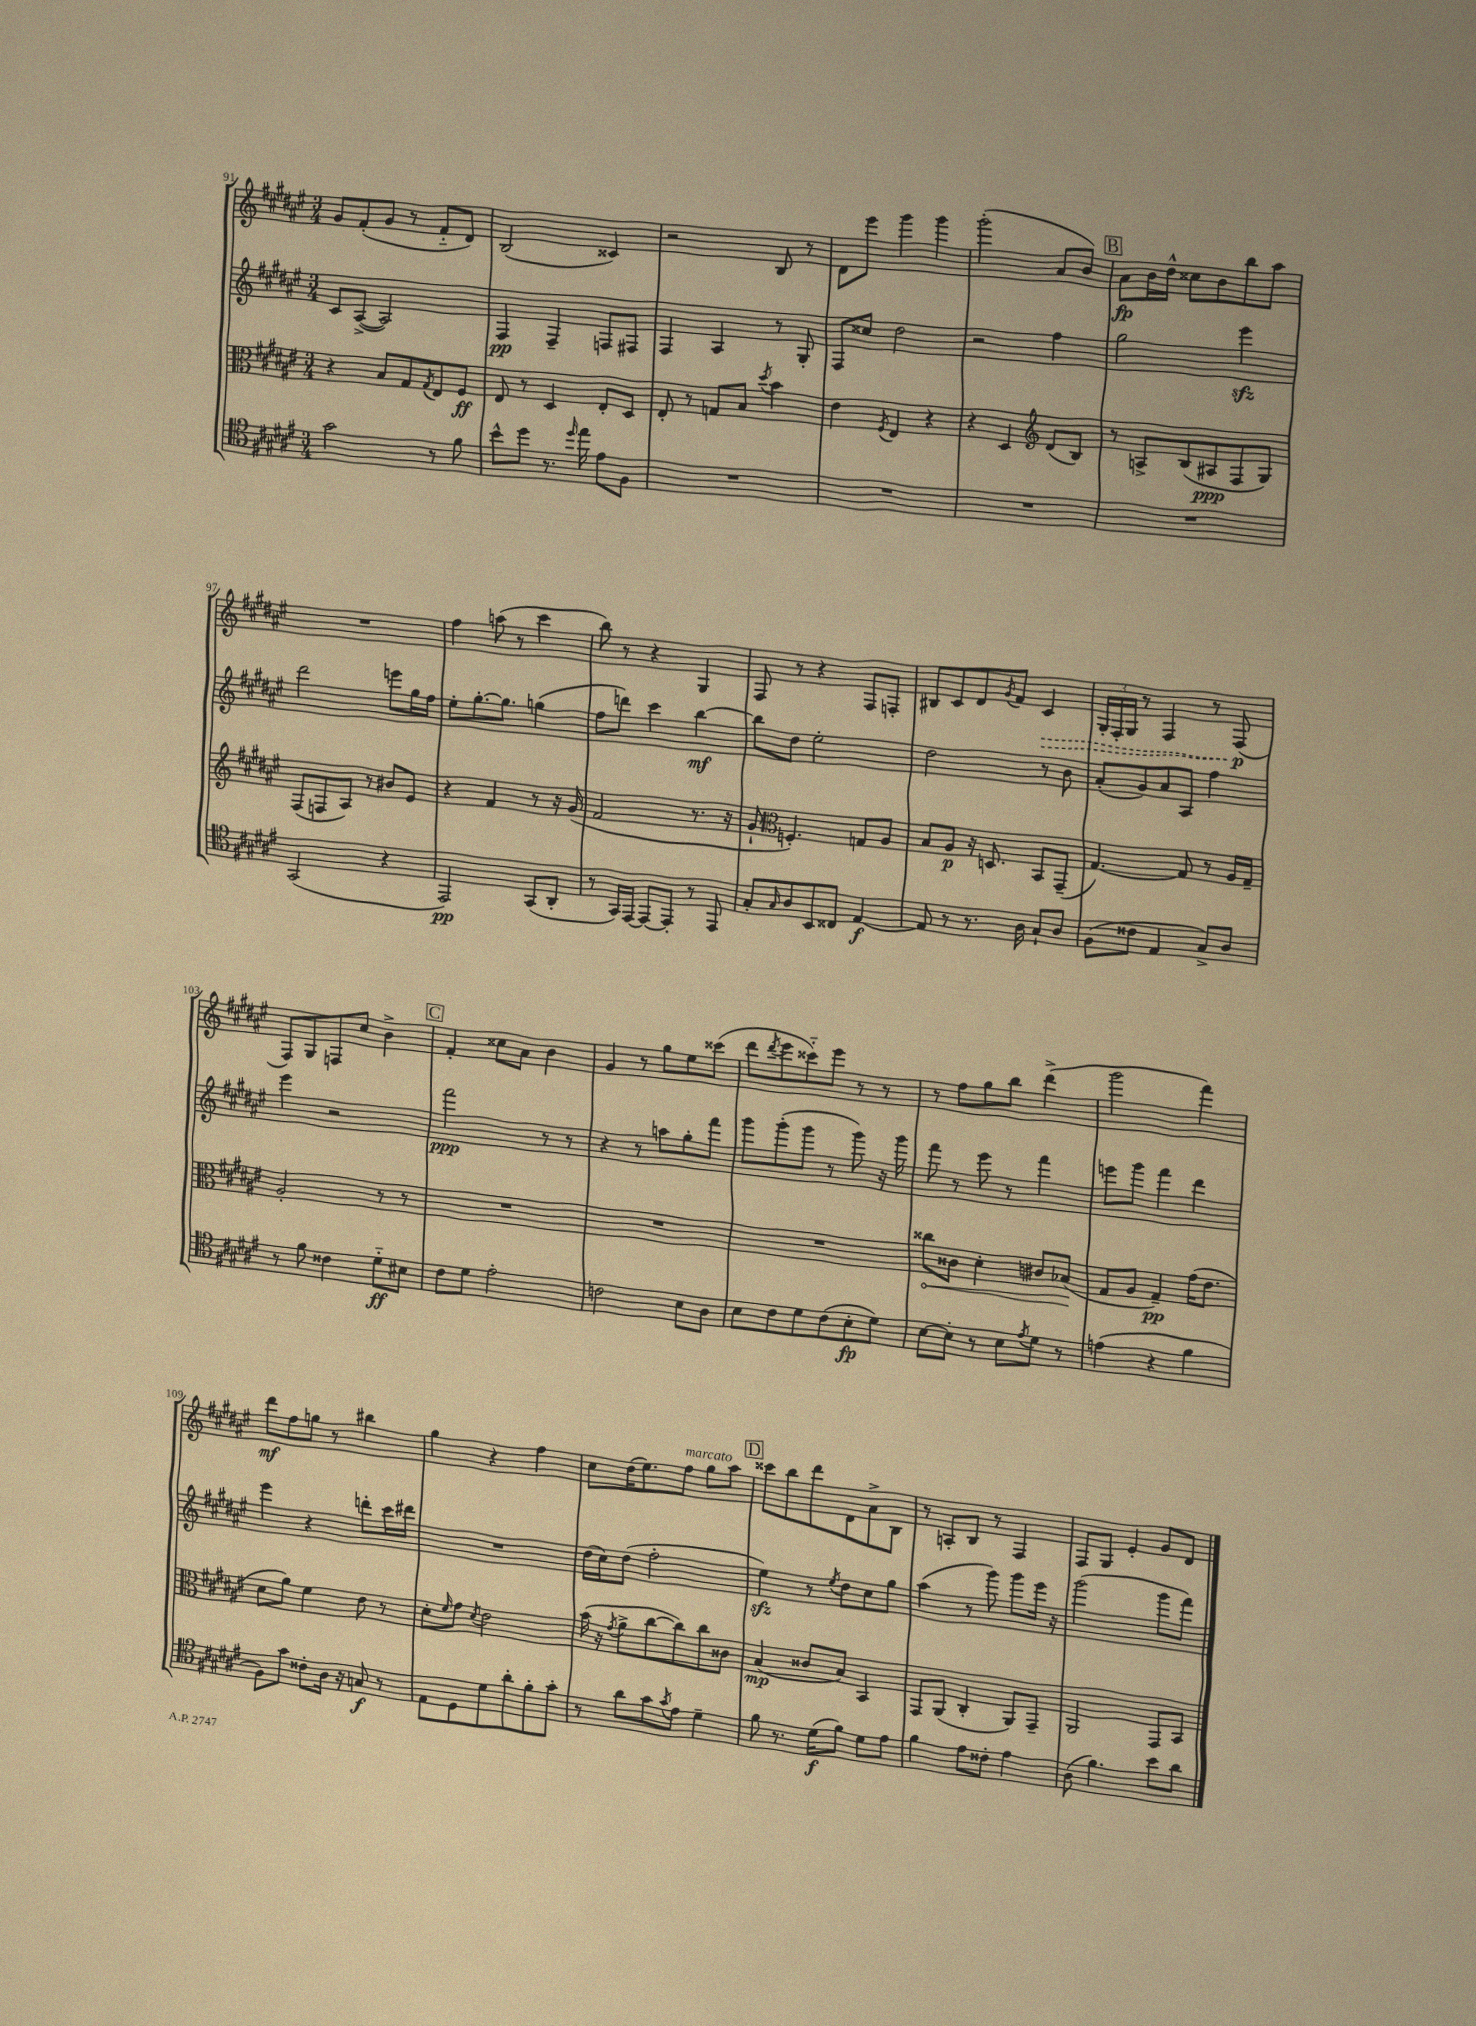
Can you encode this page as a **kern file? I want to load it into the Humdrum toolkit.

**kern	**dynam	**kern	**dynam	**kern	**dynam	**kern	**dynam
*part4	*part4	*part3	*part3	*part2	*part2	*part1	*part1
*staff4	*staff4	*staff3	*staff3	*staff2	*staff2	*staff1	*staff1
*clefC4	*	*clefC3	*	*clefG2	*	*clefG2	*
*k[f#c#g#d#a#e#]	*	*k[f#c#g#d#a#e#]	*	*k[f#c#g#d#a#e#]	*	*k[f#c#g#d#a#e#]	*
*M3/4	*	*M3/4	*	*M3/4	*	*M3/4	*
=91	=91	=91	=91	=91	=91	=91	=91
2g#\	.	4r	.	8c#/L	.	8g#/L	.
.	.	.	.	([8A#^/J	.	(8f#'/	.
.	.	8B/L	.	2A#/])	.	8g#/J	.
.	.	8G#/	.	.	.	8r	.
.	.	8qG#/	.	.	.	.	.
8r	.	8E#/	.	.	.	8f#/L	.
8f#\	.	8F#/J	ff	.	.	8d#/J)	.
=92	=92	=92	=92	=92	=92	=92	=92
8b^^\L	.	8E#/	.	4F#/	pp	(2B/	.
8dd#\J	.	8r	.	.	.	.	.
8.r	.	4D#/	.	4F#~/	.	.	.
16qqdd#/	.	.	.	.	.	.	.
16ee#\	.	.	.	.	.	.	.
8e#\L	.	8E#'/L	.	8Fn/L	.	4c##X/)	.
8F#\J	.	8D#/J	.	8F#X/J	.	.	.
=93	=93	=93	=93	=93	=93	=93	=93
2.r	.	8E#'/	.	4F#/	.	2r	.
.	.	8r	.	.	.	.	.
.	.	8Gn/L	.	4A#/	.	.	.
.	.	8B/J	.	.	.	.	.
.	.	8qdd#/	.	.	.	.	.
.	.	4b\	.	8r	.	8B/	.
.	.	.	.	8G#'/	.	8r	.
=94	=94	=94	=94	=94	=94	=94	=94
2.r	.	4e#\	.	8F#/L	.	8d#\L	.
.	.	.	.	8cc##X/J	.	8eee#\J	.
.	.	8qF#/	.	.	.	.	.
.	.	4E#/	.	2dd#\	.	4ggg#\	.
.	.	4r	.	.	.	4ggg#\	.
=95	=95	=95	=95	=95	=95	=95	=95
2.r	.	4r	.	2r	.	(2ggg#'\	.
.	.	4D#/	.	.	.	.	.
*	*	*clefG2	*	*	*	*	*
.	.	(8d#/L	.	4ff#\	.	8a#/L	.
.	.	8B/J)	.	.	.	8b/J)	.
!!LO:REH:place=s1:t=B
=96	=96	=96	=96	=96	=96	=96	=96
2.r	.	8r	.	2gg#\	.	8a#\L	fp
.	.	8An^/L	.	.	.	16b\L	.
.	.	.	.	.	.	16dd#^^\JJ	.
.	.	(8B/	.	.	.	8cc##X\L	.
.	.	8A#X/	ppp	.	.	8b\	.
.	.	8F#/	.	4eee#zz\	.	8bb\	.
.	.	8G#/J)	.	.	.	8aa#\J	.
!!LO:LB:g=z
=97	=97	=97	=97	=97	=97	=97	=97
(2GG#/	.	(8F#/L	.	2ddd#\	.	2.r	.
.	.	8Fn/	.	.	.	.	.
.	.	8A#/J)	.	.	.	.	.
.	.	8r	.	.	.	.	.
4r	.	8b#X/L	.	8eeen\L	.	.	.
.	.	8e#/J	.	16gg#\L	.	.	.
.	.	.	.	16ff#\JJ	.	.	.
=98	=98	=98	=98	=98	=98	=98	=98
2EE#/)	pp	4r	.	8ee#'\L	.	4ff#\	.
.	.	.	.	[8.gg#'\	.	.	.
.	.	4f#/	.	.	.	(8aan\	.
.	.	.	.	8.gg#\J]	.	.	.
.	.	.	.	.	.	8r	.
(8GG#/L	.	8r	.	(4ggn\	.	4ccc#\	.
8AA#'/J	.	16r	.	.	.	.	.
.	.	(16g#/	.	.	.	.	.
=99	=99	=99	=99	=99	=99	=99	=99
8r	.	2f#/	.	8ff#\L	.	8bb\)	.
16GG#/LL)	.	.	.	8dddn\J)	.	8r	.
[16EE#/JJ	.	.	.	.	.	.	.
8EE#/L_	.	.	.	4ccc#\	.	4r	.
8EE#'/J]	.	.	.	.	.	.	.
8r	.	8.r	.	[4bb\	mf	4G#/	.
8EE#/	.	.	.	.	.	.	.
.	.	16r	.	.	.	.	.
=100	=100	=100	=100	=100	=100	=100	=100
8G#'/L	.	8g#`/	.	8bb\L]	.	8F#/	.
16qqG#/	.	.	.	.	.	.	.
*	*	*clefC3	*	*	*	*	*
8A#/	.	4.Fn'/)	.	8dd#\J	.	8r	.
8BB/	.	.	.	2ee#'\	.	4r	.
8C##X/J	.	.	.	.	.	.	.
[4E#/	f	8Gn/L	.	.	.	8F#/L	.
.	.	8A#/J	.	.	.	8Fn'/J	.
=101	=101	=101	=101	=101	=101	=101	=101
8E#/]	.	8B/L	.	2dd#\	.	8B#X/L	.
8r	.	8A#/J	p	.	.	8c#/	.
8.r	.	16r	.	.	.	8d#/	.
.	.	8.Dn/	.	.	.	.	.
.	.	.	.	.	.	8qg#/	.
.	.	.	.	.	.	8f#/J	.
16A#\	.	.	.	.	.	.	.
!	!	!	!	!	!	!	!LO:HP:b
8G#`/L	.	8BB/L	.	8r	.	4c#/	>
8A#/J	.	(8GG#~/J	.	8b\	.	.	.
=102	=102	=102	=102	=102	=102	=102	=102
(8F#\L	.	[4.G#/)	.	(8a#'/L	.	24G#'/LL	.
.	.	.	.	.	.	24F#'/	.
.	.	.	.	.	.	24G#/JJ	.
8c##X\J	.	.	.	8g#/)	.	8r	.
4E#/	.	.	.	8a#/	.	4F#/	.
.	.	8G#/]	.	8A#/J	.	.	.
8G#^/L)	.	8r	.	4ff#\	.	8r	.
8A#/J	.	16A#/LL	.	.	.	(8F#/	p
.	.	16G#~/JJ	.	.	.	.	.
.	.	.	.	.	.	.	]
!!LO:LB:g=z
=103	=103	=103	=103	=103	=103	=103	=103
8r	.	2A#'/	.	4eee#\	.	8F#/L)	.
8f#\	.	.	.	.	.	8G#/	.
4c##X\	.	.	.	2r	.	8Fn/	.
.	.	.	.	.	.	8cc#/J	.
8d#\L	ff	8r	.	.	.	4b^\	.
8B#X\J	.	8r	.	.	.	.	.
!!LO:REH:place=s1:t=C
=104	=104	=104	=104	=104	=104	=104	=104
8c#\L	.	2.r	.	2fff#\	ppp	4f#'/	.
8d#\J	.	.	.	.	.	.	.
2e#'\	.	.	.	.	.	8cc##X\L	.
.	.	.	.	.	.	8a#\J	.
.	.	.	.	8r	.	4b\	.
.	.	.	.	8r	.	.	.
=105	=105	=105	=105	=105	=105	=105	=105
2cn\	.	2.r	.	4r	.	4g#/	.
.	.	.	.	8r	.	8r	.
.	.	.	.	8aan\L	.	8gg#\L	.
8B\L	.	.	.	8gg#'\	.	8ee#\	.
8A#\J	.	.	.	8fff#\J	.	(8ccc##X\J	.
=106	=106	=106	=106	=106	=106	=106	=106
8B\L	.	2.r	.	8ggg#\L	.	8ddd#\L	.
.	.	.	.	.	.	8qddd#/	.
8c#\	.	.	.	(8ggg#'\	.	8eee#\	.
8d#\	.	.	.	8ggg#\J	.	8ccc##X\)	.
(8c#\	.	.	.	8r	.	8eee#\J	.
8B'\	fp	.	.	8ggg#\)	.	8r	.
8d#\J)	.	.	.	16r	.	8r	.
.	.	.	.	16ggg#\	.	.	.
=107	=107	=107	=107	=107	=107	=107	=107
!	!	!	!LO:HP:b	!	!	!	!
[8B\L	.	8cc##X\L	<	8fff#\	.	8r	.
8B'\J]	.	8c##X\J	.	8r	.	8ff#\L	.
8r	.	4d#'\	.	8eee#\	.	8gg#\	.
8B\L	.	.	.	8r	.	8bb\J	.
8qe#/	.	.	.	.	.	.	.
8d#\J	.	8c#X/L	.	4fff#\	.	(4ddd#^\	.
8r	.	(8B-X/J	.	.	.	.	.
.	.	.	[	.	.	.	.
=108	=108	=108	=108	=108	=108	=108	=108
(4en\	.	8G#/L	.	8eeen\L	.	2ggg#\	.
.	.	8A#/J	.	8ggg#\J	.	.	.
4r	.	4G#~/)	pp	4fff#\	.	.	.
4f#\	.	(16g#\KL	.	4ddd#\	.	4fff#\)	.
.	.	8.e#\J	.	.	.	.	.
!!LO:LB:g=z
=109	=109	=109	=109	=109	=109	=109	=109
8F#\L)	.	8d#\L	.	4eee#\	.	8ddd#\L	mf
8g#\J	.	8a#\J)	.	.	.	8ff#\	.
8c##X'\L	.	4f#\	.	4r	.	8ggn\J	.
16A#\Jk	.	.	.	.	.	8r	.
16r	.	.	.	.	.	.	.
8Gn/	f	8e#\	.	8dddn'\L	.	4bb#X\	.
8r	.	8r	.	16ccc#\L	.	.	.
.	.	.	.	16ddd#X\JJ	.	.	.
=110	=110	=110	=110	=110	=110	=110	=110
8E#\L	.	8d#'\L	.	2.r	.	4gg#\	.
.	.	16qqf#/	.	.	.	.	.
8D#\	.	8g#\J	.	.	.	.	.
.	.	8qd#/	.	.	.	.	.
8d#\	.	2e#\	.	.	.	4r	.
8a#'\	.	.	.	.	.	.	.
8f#'\	.	.	.	.	.	4ff#\	.
8g#'\J	.	.	.	.	.	.	.
=111	=111	=111	=111	=111	=111	=111	=111
8r	.	(16b\	.	(16dd#\LL	.	8cc#\L	.
.	.	16r	.	16cc#\J)	.	.	.
.	.	8qg#/	.	.	.	.	.
8a#\L	.	8a#^\L	.	(8dd#\J	.	(16dd#\K	.
.	.	.	.	.	.	8.ee#\)	.
8g#\	.	[8cc#\	.	2ff#'\	.	.	.
8qg#/	.	.	.	.	.	.	.
!	!	!	!	!	!	!LO:TX:a:i:t=marcato	!
8e#\J	.	8cc#\])	.	.	.	8ff#\J	.
4d#~\	.	8cc#\	.	.	.	8gg#\L	.
.	.	8c##X\J	.	.	.	8aa#\J	.
!!LO:REH:place=s1:t=D
=112	=112	=112	=112	=112	=112	=112	=112
8f#\	.	(4B/	mp	4ee#zz\)	.	8ccc##X\L	.
8.r	.	.	.	.	.	8bb\	.
.	.	8c##X/L	.	8r	.	8ddd#\	.
(16d#\KL	f	.	.	.	.	.	.
.	.	.	.	8qee#/	.	.	.
8f#\J)	.	8B/J)	.	8dd#\L	.	8d#\	.
8d#\L	.	4BB/	.	8cc#\	.	8a#^\	.
8e#\J	.	.	.	8gg#\J	.	8B\J	.
=113	=113	=113	=113	=113	=113	=113	=113
4f#\	.	8GG#/L	.	(4aa#\	.	8r	.
.	.	(8AA#/J	.	.	.	8An'/L	.
8e#\L	.	4C#'/	.	8r	.	8B/J	.
8c##X'\J	.	.	.	8ggg#\)	.	8r	.
4e#\	.	8AA#/L)	.	8ggg#\L	.	4F#/	.
.	.	8GG#~/J	.	16eee#\Jk	.	.	.
.	.	.	.	16r	.	.	.
=114	=114	=114	=114	=114	=114	=114	=114
(8A#\	.	2AA#/	.	(2ggg#\	.	8F#/L	.
4.f#\)	.	.	.	.	.	8G#/J	.
.	.	.	.	.	.	4e#'/	.
8b\L	.	8GG#/L	.	8ggg#\L	.	8g#/L	.
8a#\J	.	8BB/J	.	8fff#\J)	.	8d#/J	.
==	==	==	==	==	==	==	==
*-	*-	*-	*-	*-	*-	*-	*-
